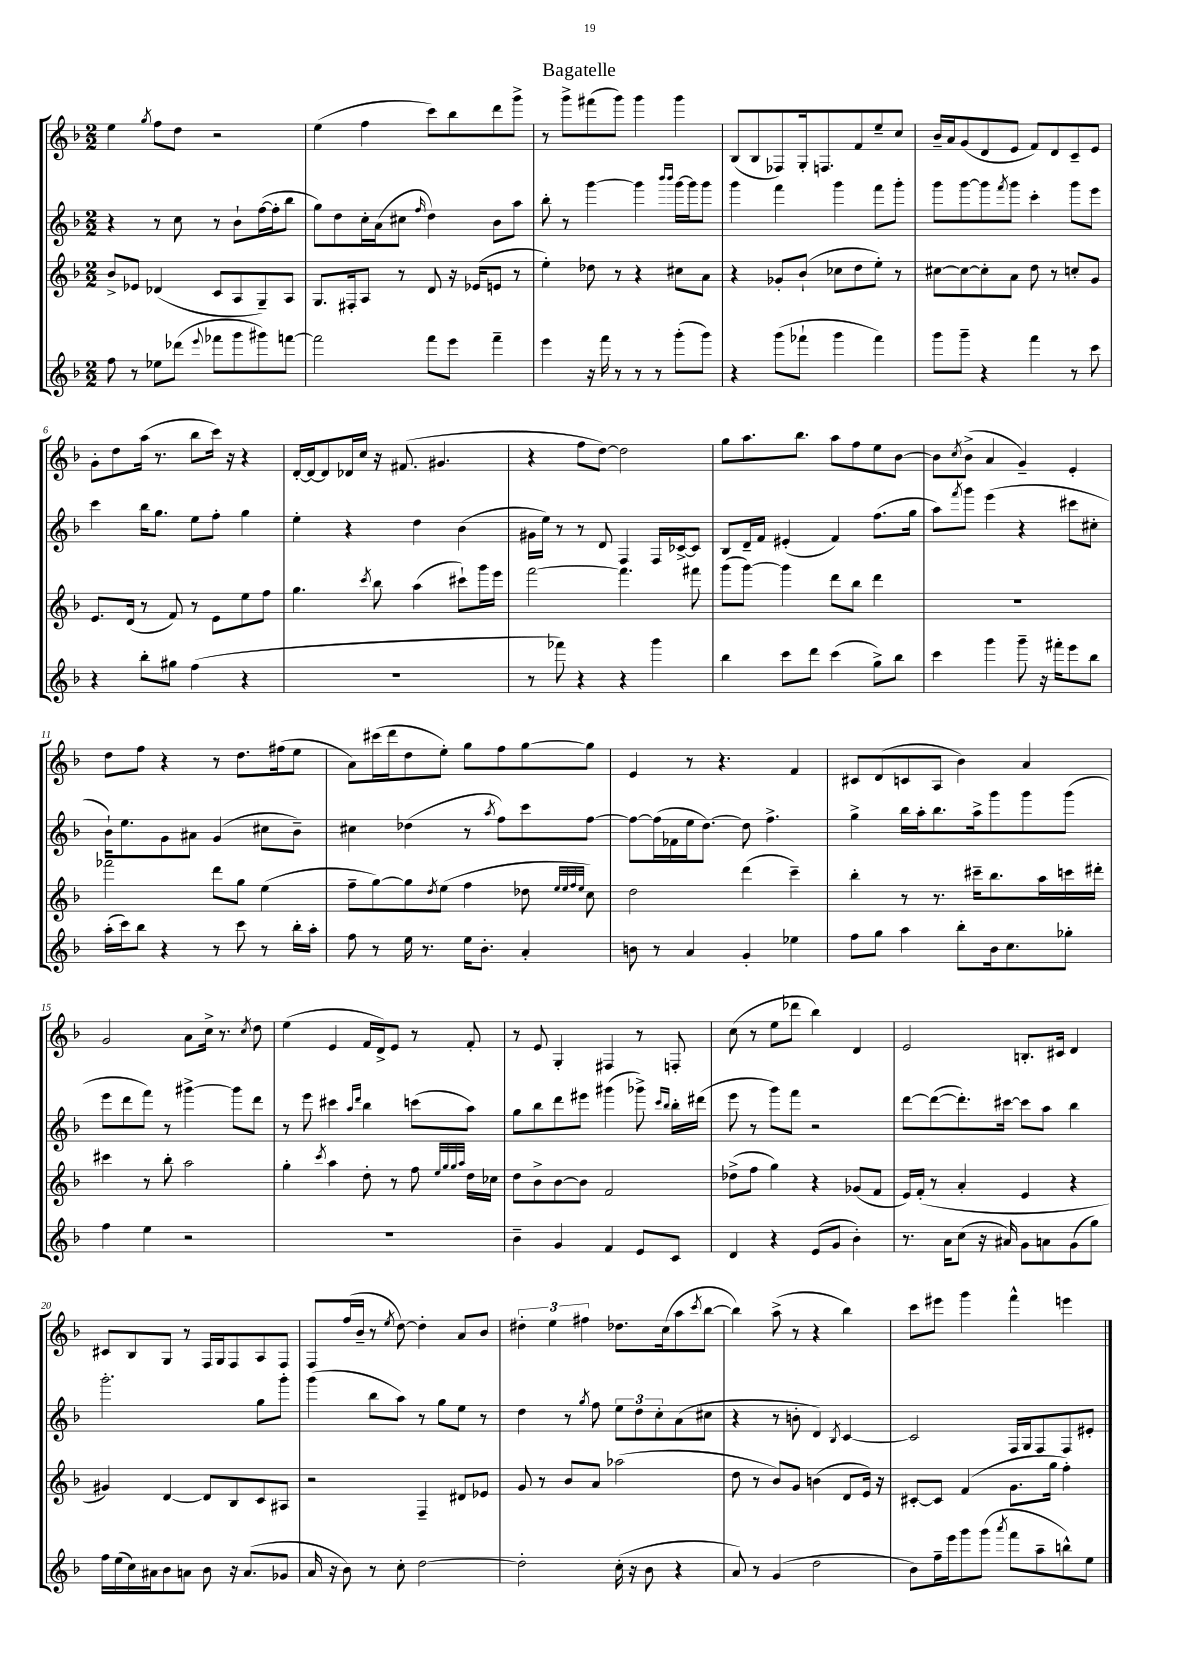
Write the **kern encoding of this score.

**kern	**kern	**kern	**kern
*staff4	*staff3	*staff2	*staff1
*clefG2	*clefG2	*clefG2	*clefG2
*k[b-]	*k[b-]	*k[b-]	*k[b-]
*M2/2	*M2/2	*M2/2	*M2/2
8ff	8b-^	4r	4ee
8r	8e-	.	.
.	.	.	8qgg
8ee-	(4d-	8r	8ff
(8ddd-	.	8cc	8dd
8qqeee	.	.	.
8fff-	8c	8r	2r
8ggg	8A	8b-`	.
8ggg#)	8G~)	([16ff	.
.	.	16ff']	.
[8fff	8A	8bb-	.
=	=	=	=
2fff]	8.G	8gg)	(4ee
.	.	8dd	.
.	16F#'	.	.
.	8A	16cc'	4ff
.	.	(16a	.
.	8r	8cc#	.
.	.	16qqff	.
8fff	8d	4dd)	8ccc)
8eee	16r	.	8bb-
.	(16e-	.	.
4fff~	8e	8b-	8ddd
.	8r	8aa	8ggg^
=	=	=	=
4eee	4ee')	8bb-'	8r
.	.	8r	8ggg^
16r	8dd-	[4ggg	(8fff#
16fff	.	.	.
8r	8r	.	8ggg)
8r	4r	4ggg]	4ggg
8r	.	.	.
.	.	16qqbbb-	.
.	.	16qqbbb-	.
(8ggg'	8cc#	[16ggg	4ggg
.	.	16ggg]	.
8ggg)	8a	8ggg	.
=	=	=	=
4r	4r	4ggg	(8B-
.	.	.	8B-
(8ggg	8g-'	4fff	8F-)
8fff-`	(8b-`	.	16G'
.	.	.	8.F
4ggg	8cc-	4ggg	.
.	8dd	.	8f
4fff-)	8ee')	8fff	8ee~
.	8r	8ggg'	8cc
=	=	=	=
8ggg	[8cc#	8ggg	16b-~
.	.	.	16a
8ggg~	8cc#_	[8ggg	(8g
4r	8cc#']	8ggg]	8d
.	.	8qfff	.
.	8a	8ggg	8e
4fff	8dd	4ccc'	8f)
.	8r	.	8d
8r	8cc'	8ggg	8c~
8ccc	8g	8eee	8e
=	=	=	=
4r	8.e	4ccc	8g'
.	.	.	8dd
.	(16d	.	.
8bb-'	8r	16bb-	(16aa
.	.	8.gg	8.r
8gg#	8f)	.	.
(4ff	8r	8ee	8bb-
.	8e	8ff'	16ccc)
.	.	.	16r
4r	8ee	4gg	4r
.	8ff	.	.
=	=	=	=
1r	4.gg	4ee'	[16d'
.	.	.	16d_
.	.	.	8d]
.	.	4r	16d-
.	.	.	16cc
.	8qccc	.	.
.	8bb-	.	16r
.	.	.	(8.f#
.	(4aa	4dd	.
.	.	.	4.g#
.	8ccc#`)	(4b-	.
.	16ggg	.	.
.	16eee	.	.
=	=	=	=
8r	[2fff	16g#	4r
.	.	16ee)	.
8fff-)	.	8r	.
4r	.	8r	8ff
.	.	8d	[8dd)
4r	4.fff]	4F	2dd]
4ggg	.	16F	.
.	.	[16c-^	.
.	8fff#	8c-]	.
=	=	=	=
4bb-	(8ggg	8B-	8gg
.	[8ggg)	16d~	8.aa
.	.	16f	.
8ccc	4ggg]	(4e#'	.
.	.	.	8.bb-
8ddd	.	.	.
(4ccc	8ddd	4f)	8aa
.	8bb-	.	8ff
8gg^)	4ddd	(8.ff	8ee
8bb-	.	.	[8b-
.	.	16gg	.
=	=	=	=
4ccc	1r	8aa)	8b-]
.	.	8qfff	8qcc
.	.	8ggg	(8b-^
4ggg	.	(4eee	4a
8ggg~	.	4r	4g~)
16r	.	.	.
16fff#'	.	.	.
8eee	.	8ccc#	4e'
8bb-	.	8cc#'	.
=	=	=	=
(16aa'	2fff-	16b-`)	8dd
16ccc)	.	8.ee	.
8bb-	.	.	8ff
4r	.	8g	4r
.	.	8a#	.
8r	8ddd	(4g	8r
8ccc	8gg	.	8.dd
8r	(4ee	8cc#	.
.	.	.	(16ff#
16bb-'	.	8b-~)	8ee
16aa'	.	.	.
=	=	=	=
8ff	8ff~	4cc#	8a)
8r	[8gg)	.	(16ccc#
.	.	.	16ddd
16ee	8gg]	(4dd-	8dd
8.r	.	.	.
.	8qdd	.	.
.	(8ee	.	8ee')
16ee	4ff	8r	8gg
8.b-'	.	.	.
.	.	8qaa	.
.	.	8ff)	8ff
4a'	8dd-	8ccc	[8gg
.	32qqee	.	.
.	32qqee	.	.
.	32qqff	.	.
.	32qqee	.	.
.	8cc)	[8ff	8gg]
=	=	=	=
8b	2dd	8ff_	4e
8r	.	(16ff]	.
.	.	16f-	.
4a	.	16ee	8r
.	.	[8.dd)	.
.	.	.	4.r
4g'	(4ddd	8dd]	.
.	.	4.ff^	.
4ee-	4ccc~)	.	4f
=	=	=	=
8ff	4bb-'	4gg^	8c#
8gg	.	.	(8d
4aa	8r	16bb-	8c
.	.	16aa'	.
.	8.r	8.bb-	8A
8bb-'	.	.	4b-)
.	16ccc#~	16aa^	.
16b-	8.bb-	8ggg	.
8.cc	.	.	.
.	.	8ggg	4a
.	16aa	.	.
8gg-'	16ccc	(8ggg	.
.	16ddd#'	.	.
=	=	=	=
4ff	4ccc#	8eee	2g
.	.	8ddd	.
4ee	8r	8fff)	.
.	8bb-'	8r	.
2r	2aa	[4ggg#^	8a
.	.	.	16cc^
.	.	.	8.r
.	.	8ggg#]	.
.	.	.	8qcc
.	.	8ddd	8dd
=	=	=	=
1r	4gg'	8r	(4ee
.	.	8eee	.
.	8qccc	.	.
.	4aa	4ccc#	4e
.	.	16qqaa	.
.	.	16qqddd	.
.	8dd'	4bb-	16f
.	.	.	16d^)
.	8r	.	8e
.	8ff	(8ccc	8r
.	32qqee	.	.
.	32qqgg	.	.
.	32qqgg	.	.
.	32qqaa	.	.
.	16dd	8aa)	8f'
.	16cc-	.	.
=	=	=	=
4b-~	8dd	8gg	8r
.	8b-^	8bb-	8e
4g	[8b-	8ddd	4G'
.	8b-]	8eee#	.
4f	2f	(4ggg#	4F#
8e	.	8ggg-^)	8r
.	.	16qqccc	.
.	.	16qqbb-	.
8c	.	16bb-'	8F'
.	.	(16ddd#	.
=	=	=	=
4d	(8dd-^	8eee	(8cc
.	8ff	8r	8r
4r	4gg)	8ggg)	8ee
.	.	8fff	8ddd-
(8e	4r	2r	4bb-)
8g	.	.	.
4b-')	(8g-	.	4d
.	8f	.	.
=	=	=	=
8.r	16e)	[8ddd	2e
.	(16f'	.	.
.	8r	(8ddd_	.
16a	.	.	.
(8cc	4a'	8.ddd'])	.
16r	.	.	.
16a#)	.	[16ccc#	.
8g	4e	8ccc#]	8.B'
8a	.	8aa	.
.	.	.	16c#
(8g	4r	4bb-	4d
8gg)	.	.	.
=	=	=	=
16ff	4g#)	2.ggg'	8c#
(16ee	.	.	.
16cc)	.	.	8B-
16a#	.	.	.
8b-	[4d	.	8G
8a	.	.	8r
8b-	8d]	.	16F
.	.	.	16G
16r	8B-	.	8F
(8.a	.	.	.
.	8c	8gg	8A
8g-	8A#	8ggg'	8F
=	=	=	=
16a	2r	(4ggg	8F
16r	.	.	.
8b-)	.	.	(16ff
.	.	.	16b-~
8r	.	8bb-	8r
.	.	.	8qee
8cc'	.	8aa)	[8dd)
[2dd	4F~	8r	4dd']
.	.	8gg	.
.	8d#	8ee	8a
.	8e-	8r	8b-
=	=	=	=
2dd']	8g	4dd	6dd#'
.	8r	.	.
.	.	.	6ee
.	8b-	8r	.
.	.	.	6ff#
.	.	8qgg	.
.	8a	8ff	.
(16cc'	(2aa-	12ee	8.dd-
16r	.	.	.
.	.	12dd	.
8b-	.	.	.
.	.	12cc'	.
.	.	.	(16cc
4r	.	(8a	8aa
.	.	.	8qccc
.	.	8cc#	[8bb-
=	=	=	=
8a)	8dd	4r	4bb-])
8r	8r	.	.
(4g	8b-)	8r	(8aa^
.	8g	8b'	8r
2dd	(4b	4d)	4r
.	.	8qB-	.
.	8d	[4c	4bb-)
.	16e)	.	.
.	16r	.	.
=	=	=	=
8b-)	[8c#'	2c]	8ccc
16ff~	8c#]	.	8eee#
16eee	.	.	.
8ggg	(4f	.	4ggg
(8ggg	.	.	.
8qaaa	.	.	.
8fff	8.g	16F	4fff^^
.	.	16G	.
8aa~	.	8F	.
.	16gg	.	.
8bb^^)	4ff')	8F	4eee
8ee	.	8e#'	.
==	==	==	==
*-	*-	*-	*-
